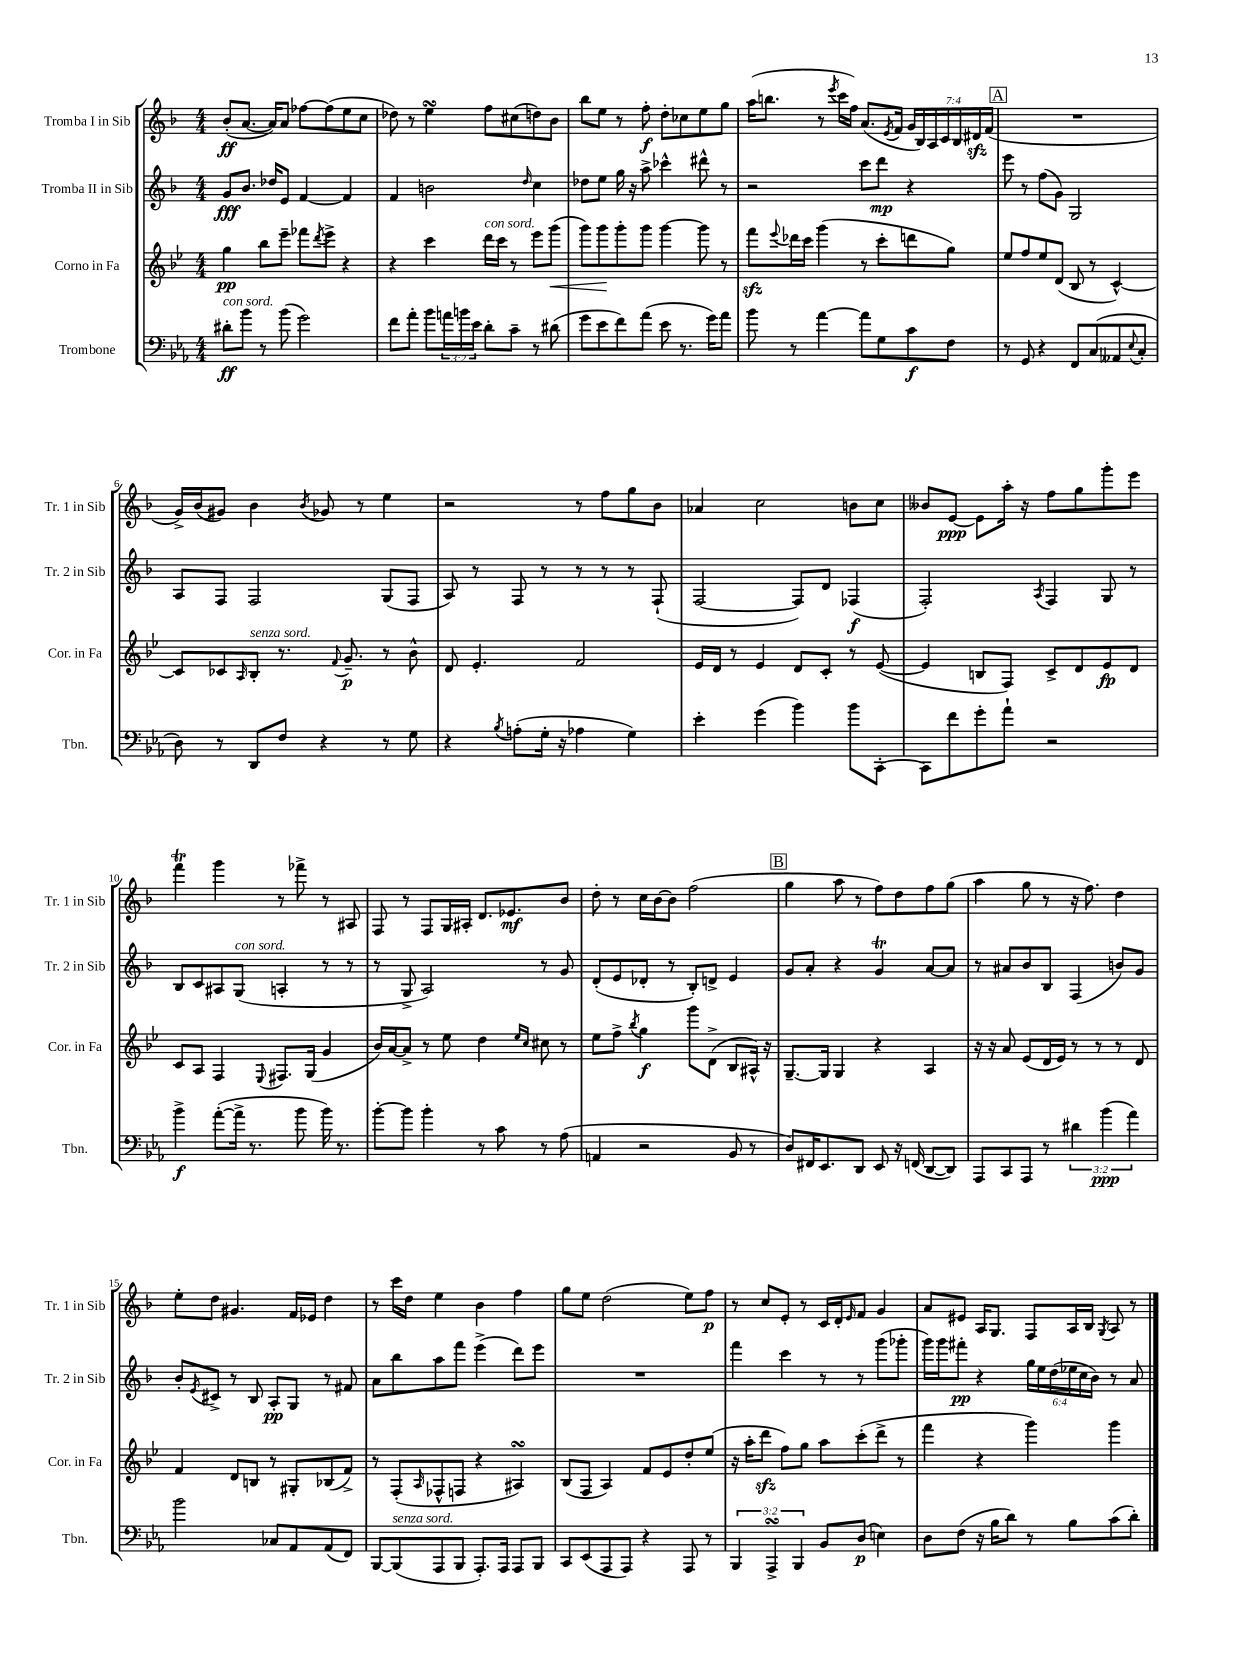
<<
\new StaffGroup <<
\new Staff = "s0" \with { instrumentName = "Tromba I in Sib" shortInstrumentName = "Tr. 1 in Sib" } {
    \clef treble \key f \major \numericTimeSignature \time 4/4 \override Staff.TupletNumber.text = #tuplet-number::calc-fraction-text
    bes'8-.\ff( a'8.~ a'16) a'8 fes''8~ fes''8( e''8 c''8 |
    des''8) r8 e''4\turn f''8 cis''8( d''8) bes'8 |
    bes''8 e''8 r8 f''8-.\f d''8-. ces''8 e''8 g''8 |
    a''16( b''8. r8 \acciaccatura { e'''8 } c'''16 f''16) a'8.( \acciaccatura { e'8 } f'16 \tuplet 7/4 { g'16 bes16) a16 c'16 bes16 dis'16\sfz f'16( } |
    \mark \markup { \box "A" } R1 |
    g'16->) bes'16( gis'8) bes'4 \acciaccatura { bes'8 } ges'8 r8 e''4 |
    r2 r8 f''8 g''8 bes'8 |
    aes'4 c''2 b'8 c''8 |
    beses'8 e'8~\ppp e'8 a''16-. r16 f''8 g''8 g'''8-. e'''8 |
    f'''4\trill g'''4 r8 fes'''8-> r8 ais8 |
    f8 r8 f8 g16 ais16-. d'8. ees'8.\mf bes'8 |
    d''8-. r8 c''16 bes'16~ bes'8 f''2( |
    \mark \markup { \box "B" } g''4 a''8 r8 f''8) d''8 f''8 g''8( |
    a''4 g''8 r8 r16 f''8.) d''4 |
    e''8-. d''8 gis'4. f'16 ees'16 d''4 |
    r8 c'''16 d''16 e''4 bes'4 f''4 |
    g''8 e''8 d''2( e''8) f''8\p |
    r8 c''8 e'8-. r8 c'16 d'16-. \grace { e'16 } f'8 g'4 |
    a'8 eis'8 a16 g8. f8 a16 bes16 \acciaccatura { g8 } a8 r8 \bar "|." |
}
\new Staff = "s1" \with { instrumentName = "Tromba II in Sib" shortInstrumentName = "Tr. 2 in Sib" } {
    \clef treble \key f \major \numericTimeSignature \time 4/4 \override Staff.TupletNumber.text = #tuplet-number::calc-fraction-text
    g'8\fff bes'8. des''16 e'8 f'4~ f'4 |
    f'4 b'2 \grace { d''16 } c''4 |
    des''8 e''8 g''16 r16 a''8-> ces'''4-^ dis'''8-^ r8 |
    r2 c'''8 d'''8\mp r4 |
    \mark \markup { \box "A" } e'''8 r8 f''8( g'8) g2 |
    a8 f8 f2 g8( f8 |
    a8) r8 f8 r8 r8 r8 r8 f8-!( |
    f2~ f8) d'8 fes4\f( |
    f2-.) \acciaccatura { a8 } f4 g8 r8 |
    bes8 c'8 ais8 g8^\markup { \italic "con sord." }( a4-. r8 r8 |
    r8 g8-> a2) r8 g'8 |
    d'8-.( e'8 des'8-. r8 bes8-.) d'8-> e'4 |
    \mark \markup { \box "B" } g'8 a'8-. r4 g'4\trill a'8~ a'8 |
    r8 ais'8 bes'8 bes8 f4( b'8) g'8 |
    bes'8-. \acciaccatura { e'8 } cis'8-> r8 bes8 a8-.\pp g8 r8 fis'8 |
    a'8 bes''8 a''8 f'''8 e'''4->( d'''8) e'''8 |
    R1 |
    f'''4 c'''4 r8 r8 g'''8( ges'''8-. |
    g'''16) g'''16 fis'''8-.\pp r4 \tuplet 6/4 { g''16 e''16 d''16( ees''16 c''16 bes'16) } r8 a'8 \bar "|." |
}
\new Staff = "s2" \with { instrumentName = "Corno in Fa" shortInstrumentName = "Cor. in Fa" } {
    \clef treble \key bes \major \numericTimeSignature \time 4/4
    g''4\pp bes''8 ees'''8-- fes'''8 \acciaccatura { d'''8 } ees'''8-> r4 |
    r4 c'''4 d'''16^\markup { \italic "con sord." } c'''16 r8 ees'''8 g'''8\<( |
    g'''8) g'''8\! g'''8-. g'''8 g'''4~ g'''8 r8 |
    f'''8\sfz \appoggiatura { ees'''8 } des'''16 c'''16 g'''4( r8 c'''8-. d'''8 g''8) |
    \mark \markup { \box "A" } ees''8 f''8 ees''8 d'8( bes8 r8 c'4~-^) |
    c'8 ces'8 \grace { a16 } bes8-.^\markup { \italic "senza sord." } r8. \appoggiatura { f'8 } g'8.--\p r8 bes'8-^ |
    d'8 ees'4.-. f'2 |
    ees'16 d'16 r8 ees'4 d'8 c'8-. r8 ees'8~( |
    ees'4 b8 f8) c'8-> d'8 ees'8\fp d'8 |
    c'8 a8 f4 \appoggiatura { ees8 } fis8. g16( g'4 |
    bes'16) a'16~ a'8-> r8 ees''8 d''4 \grace { ees''16 c''16 } cis''8 r8 |
    ees''8 f''8-> \acciaccatura { bes''8 } g''4\f g'''8 d'8->( bes8 ais16-^) r16 |
    \mark \markup { \box "B" } g8.~-- g16 g4 r4 a4 |
    r16 r16 a'8 ees'8( d'16 ees'16) r8 r8 r8 d'8 |
    f'4 d'8 b8 r8 gis8-. bes8( f'8->) |
    r8 f8-.( \grace { a16 } fes8-^ f8 r4 ais4\turn) |
    bes8( f8 a4) f'8 ees'8 d''8-. ees''8( |
    r16 a''16-. d'''8\sfz f''8) g''8 a''8 c'''8-.( d'''8-> r8 |
    f'''4 r4 g'''4) g'''4 \bar "|." |
}
\new Staff = "s3" \with { instrumentName = "Trombone" shortInstrumentName = "Tbn." } {
    \clef bass \key ees \major \numericTimeSignature \time 4/4 \override Staff.TupletNumber.text = #tuplet-number::calc-fraction-text
    dis'8-.\ff^\markup { \italic "con sord." } bes'8 r8 bes'8( g'2) |
    f'8 aes'8-. bes'8 \tuplet 3/2 { a'16 b'16 ees'16 } d'8-. c'8-- r8 dis'8( |
    g'8 ees'8 f'8) aes'8( ees'8 r8. g'16) aes'8 |
    bes'8 r8 aes'4~ aes'8 g8 c'8\f f8 |
    \mark \markup { \box "A" } r8 g,8 r4 f,8 c8( aeses,8 \appoggiatura { ees8 } c8-. |
    d8) r8 d,8 f8 r4 r8 g8 |
    r4 \acciaccatura { bes8 } a8-.( g16-. r16 aes4 g4) |
    ees'4-. g'4( bes'4) bes'8 c,8~-. |
    c,8 f'8 g'8-. aes'8-! r2 |
    bes'4->\f aes'8~-.( aes'16-> r8. bes'8 bes'16) r8. |
    bes'8~-. bes'8 bes'4-. r8 c'8 r8 aes8( |
    a,4 r2 bes,8 r8 |
    \mark \markup { \box "B" } d8) fis,16 ees,8. d,8 ees,8 r16 f,16( d,8~ d,8) |
    aes,,8 c,8 aes,,8 r8 \tuplet 3/2 { dis'4 bes'4\ppp( aes'4) } |
    bes'2 ces8 aes,8 aes,8( f,8) |
    bes,,8~ bes,,8^\markup { \italic "senza sord." }( aes,,8 bes,,8 aes,,8.-.) aes,,16 aes,,8 bes,,8 |
    c,8 ees,8( aes,,8 aes,,8) r4 aes,,8 r8 |
    \tuplet 3/2 { bes,,4 aes,,4->\turn bes,,4 } bes,8 d8\p( e4) |
    d8 f8( r16 bes16 d'8) r8 bes8 c'8( d'8-.) \bar "|." |
}
>>
>>
